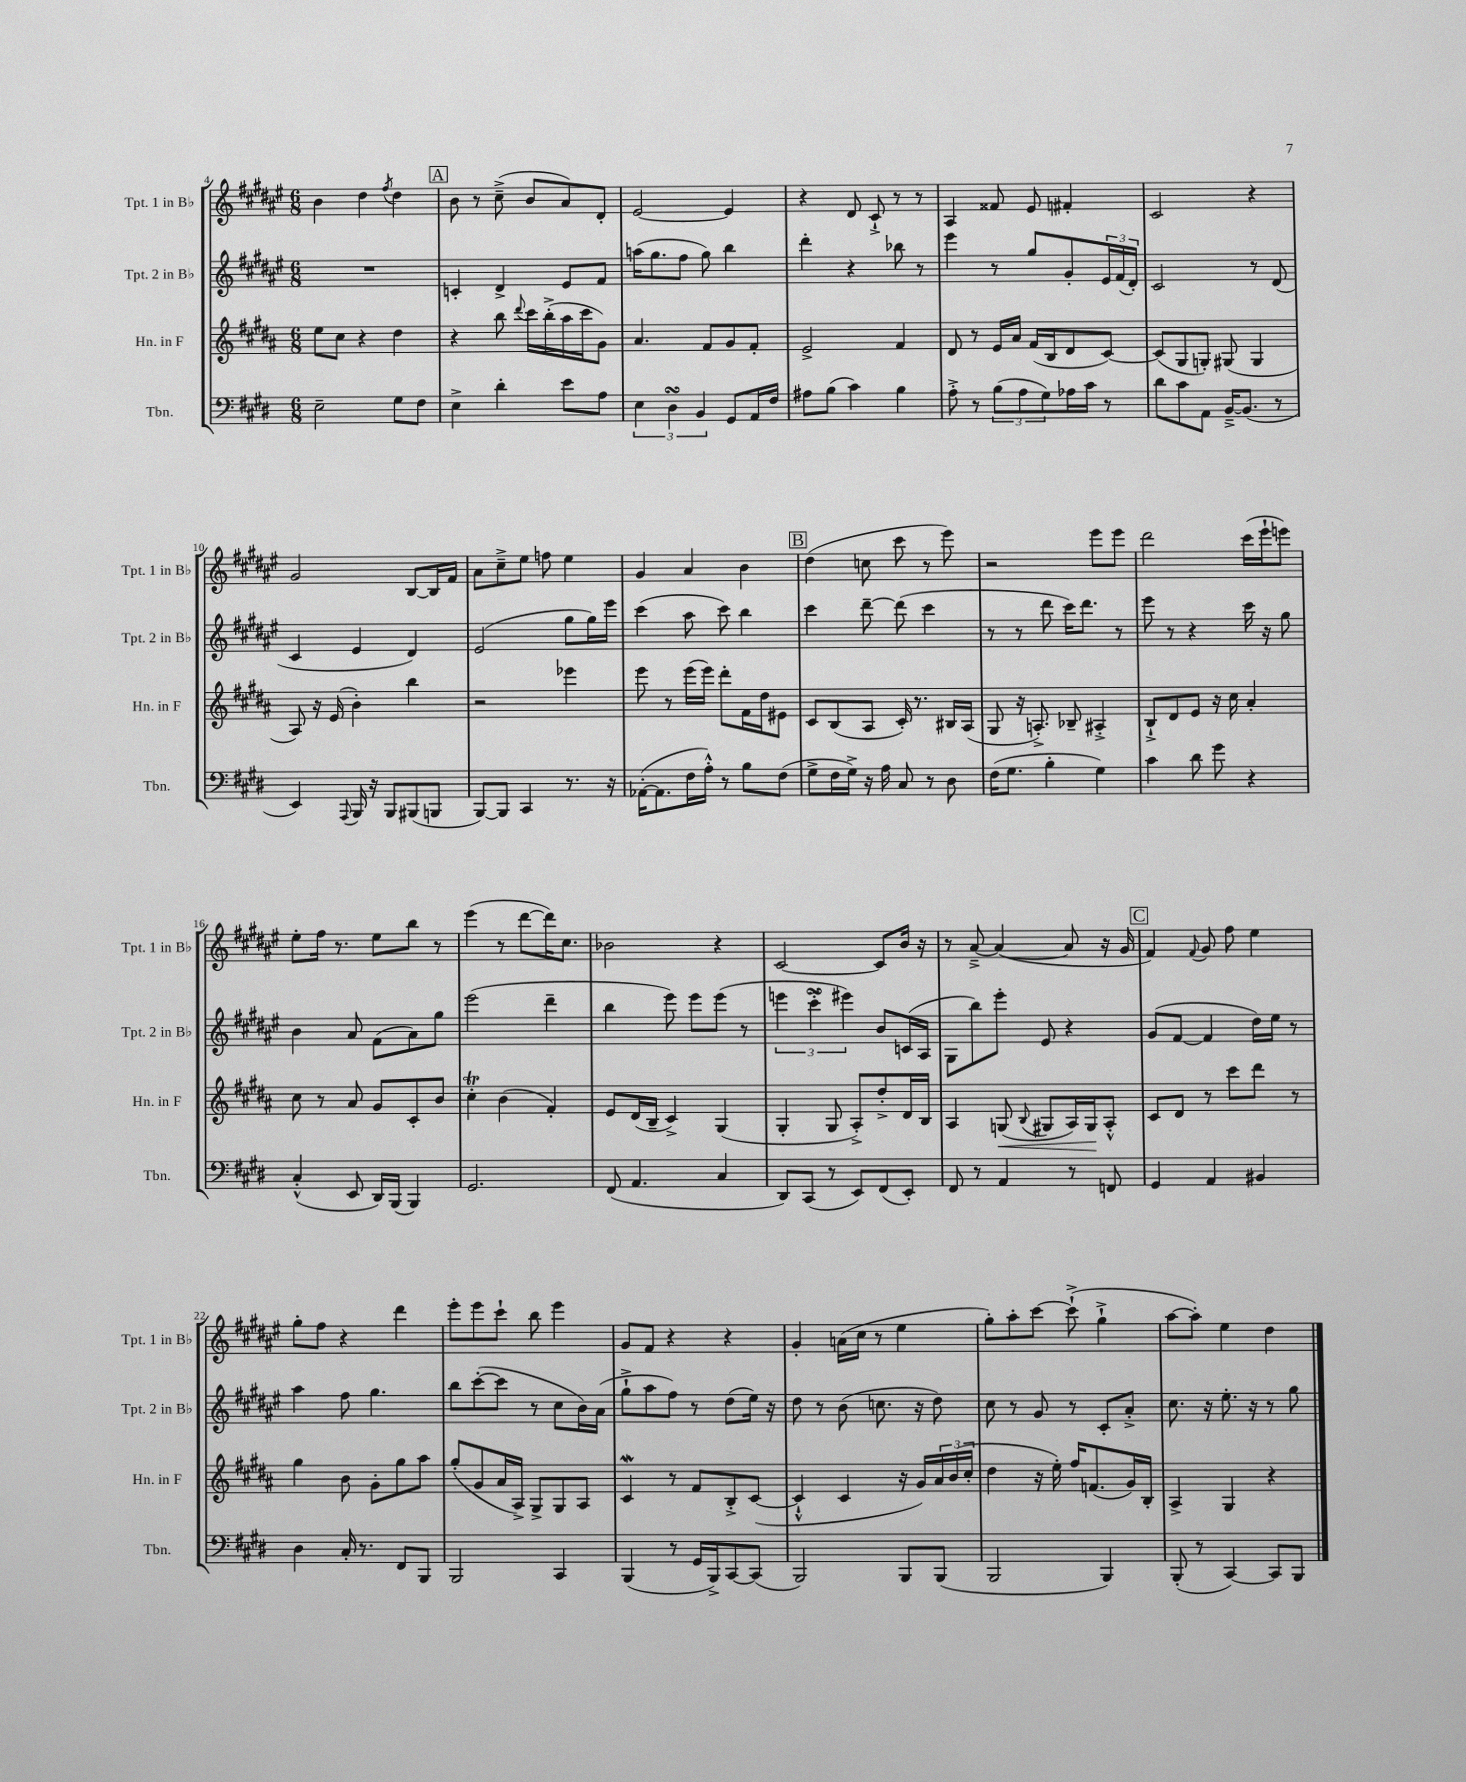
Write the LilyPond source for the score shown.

<<
\new StaffGroup <<
\new Staff = "s0" \with { instrumentName = "Tpt. 1 in Bb" shortInstrumentName = "Tpt. 1 in Bb" } {
    \clef treble \key fis \major \numericTimeSignature \time 6/8
    b'4 dis''4 \acciaccatura { fis''8 } dis''4 |
    \mark \markup { \box "A" } b'8 r8 cis''8--->( b'8 ais'8) dis'8-. |
    eis'2~ eis'4 |
    r4 dis'8 cis'8-!-> r8 r8 |
    ais4 fisis'8 eis'8 fis'4-. |
    cis'2 r4 |
    gis'2 b8~ b16 fis'16 |
    ais'8 cis''8---> eis''8 f''8 eis''4 |
    gis'4 ais'4 b'4 |
    \mark \markup { \box "B" } dis''4( c''8 cis'''8 r8 eis'''8) |
    r2 eis'''8 eis'''8 |
    dis'''2 cis'''16( eis'''16-! e'''8) |
    eis''8-. fis''16 r8. eis''8 b''8 r8 |
    eis'''4( r8 dis'''8~ dis'''16) cis''8. |
    bes'2 r4 |
    cis'2~ cis'8 b'16 r16 |
    r8 ais'8~---> ais'4~( ais'8 r16 gis'16 |
    \mark \markup { \box "C" } fis'4) \appoggiatura { fis'8 } gis'8 fis''8 eis''4 |
    gis''8-. fis''8 r4 dis'''4 |
    eis'''8-. eis'''8 cis'''8-! b''8 eis'''4 |
    gis'8 fis'8 r4 r4 |
    gis'4-. a'16( cis''16 r8 eis''4 |
    gis''8-.) ais''8-. cis'''8~ cis'''8-!->( gis''4-!-> |
    ais''8~ ais''8-.) eis''4 dis''4 \bar "|." |
}
\new Staff = "s1" \with { instrumentName = "Tpt. 2 in Bb" shortInstrumentName = "Tpt. 2 in Bb" } {
    \clef treble \key fis \major \numericTimeSignature \time 6/8
    R2. |
    \mark \markup { \box "A" } c'4-. dis'4-> eis'8 fis'8 |
    a''16( gis''8. fis''8 gis''8) b''4 |
    dis'''4-. r4 bes''8 r8 |
    eis'''4 r8 gis''8 gis'8-. \tuplet 3/2 { eis'16 fis'16( dis'16-.) } |
    cis'2 r8 dis'8( |
    cis'4 eis'4 dis'4) |
    eis'2( gis''8 gis''16) eis'''16 |
    cis'''4( ais''8 cis'''8) b''4 |
    \mark \markup { \box "B" } cis'''4 dis'''8~-- dis'''8( cis'''4 |
    r8 r8 dis'''8 cis'''16) dis'''8. r8 |
    eis'''8 r8 r4 cis'''16 r16 gis''8 |
    b'4 ais'8 fis'8( ais'8) gis''8 |
    eis'''2( dis'''4-- |
    b''4 eis'''8) eis'''8 eis'''8( r8 |
    \tuplet 3/2 { e'''4 cis'''4-.->\turn eis'''4) } b'8 c'16( ais16 |
    gis8 b''8) eis'''8-. eis'8 r4 |
    \mark \markup { \box "C" } gis'8( fis'8~ fis'4 dis''16) eis''16 r8 |
    ais''4 fis''8 gis''4. |
    b''8 cis'''8~-.( cis'''8 r8 cis''8 b'16) ais'16( |
    gis''8-!-> ais''8 fis''8) r8 dis''8( eis''16) r16 |
    dis''8 r8 b'8( c''8. r16 dis''8) |
    cis''8 r8 gis'8 r8 cis'8-. ais'8-.-> |
    cis''8. r16 eis''8.-. r16 r8 gis''8 \bar "|." |
}
\new Staff = "s2" \with { instrumentName = "Hn. in F" shortInstrumentName = "Hn. in F" } {
    \clef treble \key b \major \numericTimeSignature \time 6/8
    e''8 cis''8 r4 dis''4 |
    \mark \markup { \box "A" } r4 b''8 \appoggiatura { dis'''8 } cis'''16 b''16-.->( ais''16 cis'''16 gis'8) |
    ais'4. fis'8 gis'8 fis'8-. |
    e'2-> fis'4 |
    dis'8 r8 e'16 ais'16 fis'16( b16 dis'8 cis'8~) |
    cis'8( gis8 g8-.) gis8( gis4 |
    ais8) r16 e'16( b'4-.) b''4 |
    r2 ees'''4 |
    e'''8 r8 e'''16( e'''16) dis'''8-. fis'16 dis''16 eis'8 |
    \mark \markup { \box "B" } cis'8 b8( ais8 cis'16-.) r8. bis16 ais16( |
    gis8 r16 a8.-.->) bes8-- ais4-.-> |
    b8-!-> dis'8 e'8 r16 cis''16 ais'4-. |
    cis''8 r8 ais'8 gis'8 cis'8-. b'8 |
    cis''4-.\trill b'4( fis'4-.) |
    e'8 dis'16( b16-- cis'4->) gis4( |
    gis4-. gis8 ais8-.->) dis''8-.-> dis'16 b16 |
    ais4 g8\<( \appoggiatura { b8 } gis8 ais16) gis16\! ais8-.-^ |
    \mark \markup { \box "C" } cis'8 dis'8 r8 cis'''8 dis'''8 r8 |
    gis''4 b'8 gis'8-. gis''8 ais''8 |
    gis''8-.( gis'8 ais'16 ais16->) gis8-> gis8 ais8 |
    cis'4\mordent r8 fis'8 b8-.-> cis'8~( |
    cis'4-!-^ cis'4 r16 gis'16) \tuplet 3/2 { ais'16 b'16( cis''16-. } |
    dis''4 r16 e''16-.) fis''16 f'8.( gis'16) b16-. |
    ais4-> gis4 r4 \bar "|." |
}
\new Staff = "s3" \with { instrumentName = "Tbn." shortInstrumentName = "Tbn." } {
    \clef bass \key e \major \numericTimeSignature \time 6/8
    e2-- gis8 fis8 |
    \mark \markup { \box "A" } e4-> dis'4-. e'8 a8 |
    \tuplet 3/2 { e4 dis4\turn b,4 } gis,8 a,16 fis16 |
    ais8 b8( cis'4) b4 |
    a8-.-> r8 \tuplet 3/2 { b8( a8 gis8) } aes16 cis'16 r8 |
    dis'8 cis'8 a,8 b,16~---> b,8.( r8 |
    e,4) \appoggiatura { a,,8 } b,,16 r16 b,,8 bis,,8( b,,8 |
    b,,8~) b,,8 cis,4 r8. r16 |
    aes,16~-.( aes,8. fis16 a16-.-^) r8 b8 fis8( |
    \mark \markup { \box "B" } gis8-> fis16 gis16->) r16 a16 cis8 r8 dis8 |
    fis16( gis8. b4-. gis4) |
    cis'4 dis'8 gis'8 r4 |
    cis4-.-^( e,8 dis,16) b,,16( b,,4) |
    gis,2. |
    fis,8( a,4. cis4 |
    dis,8) cis,8( r8 e,8) fis,8( e,8-.) |
    fis,8 r8 a,4 r8 f,8 |
    \mark \markup { \box "C" } gis,4 a,4 bis,4 |
    dis4 cis16-. r8. fis,8 b,,8 |
    b,,2 cis,4 |
    b,,4( r8 gis,16 b,,16->) cis,8~ cis,8( |
    b,,2) b,,8 b,,8( |
    b,,2 b,,4) |
    b,,8-.( r8 cis,4~) cis,8 b,,8 \bar "|." |
}
>>
>>
\layout { \context { \Score currentBarNumber = #4 } }
